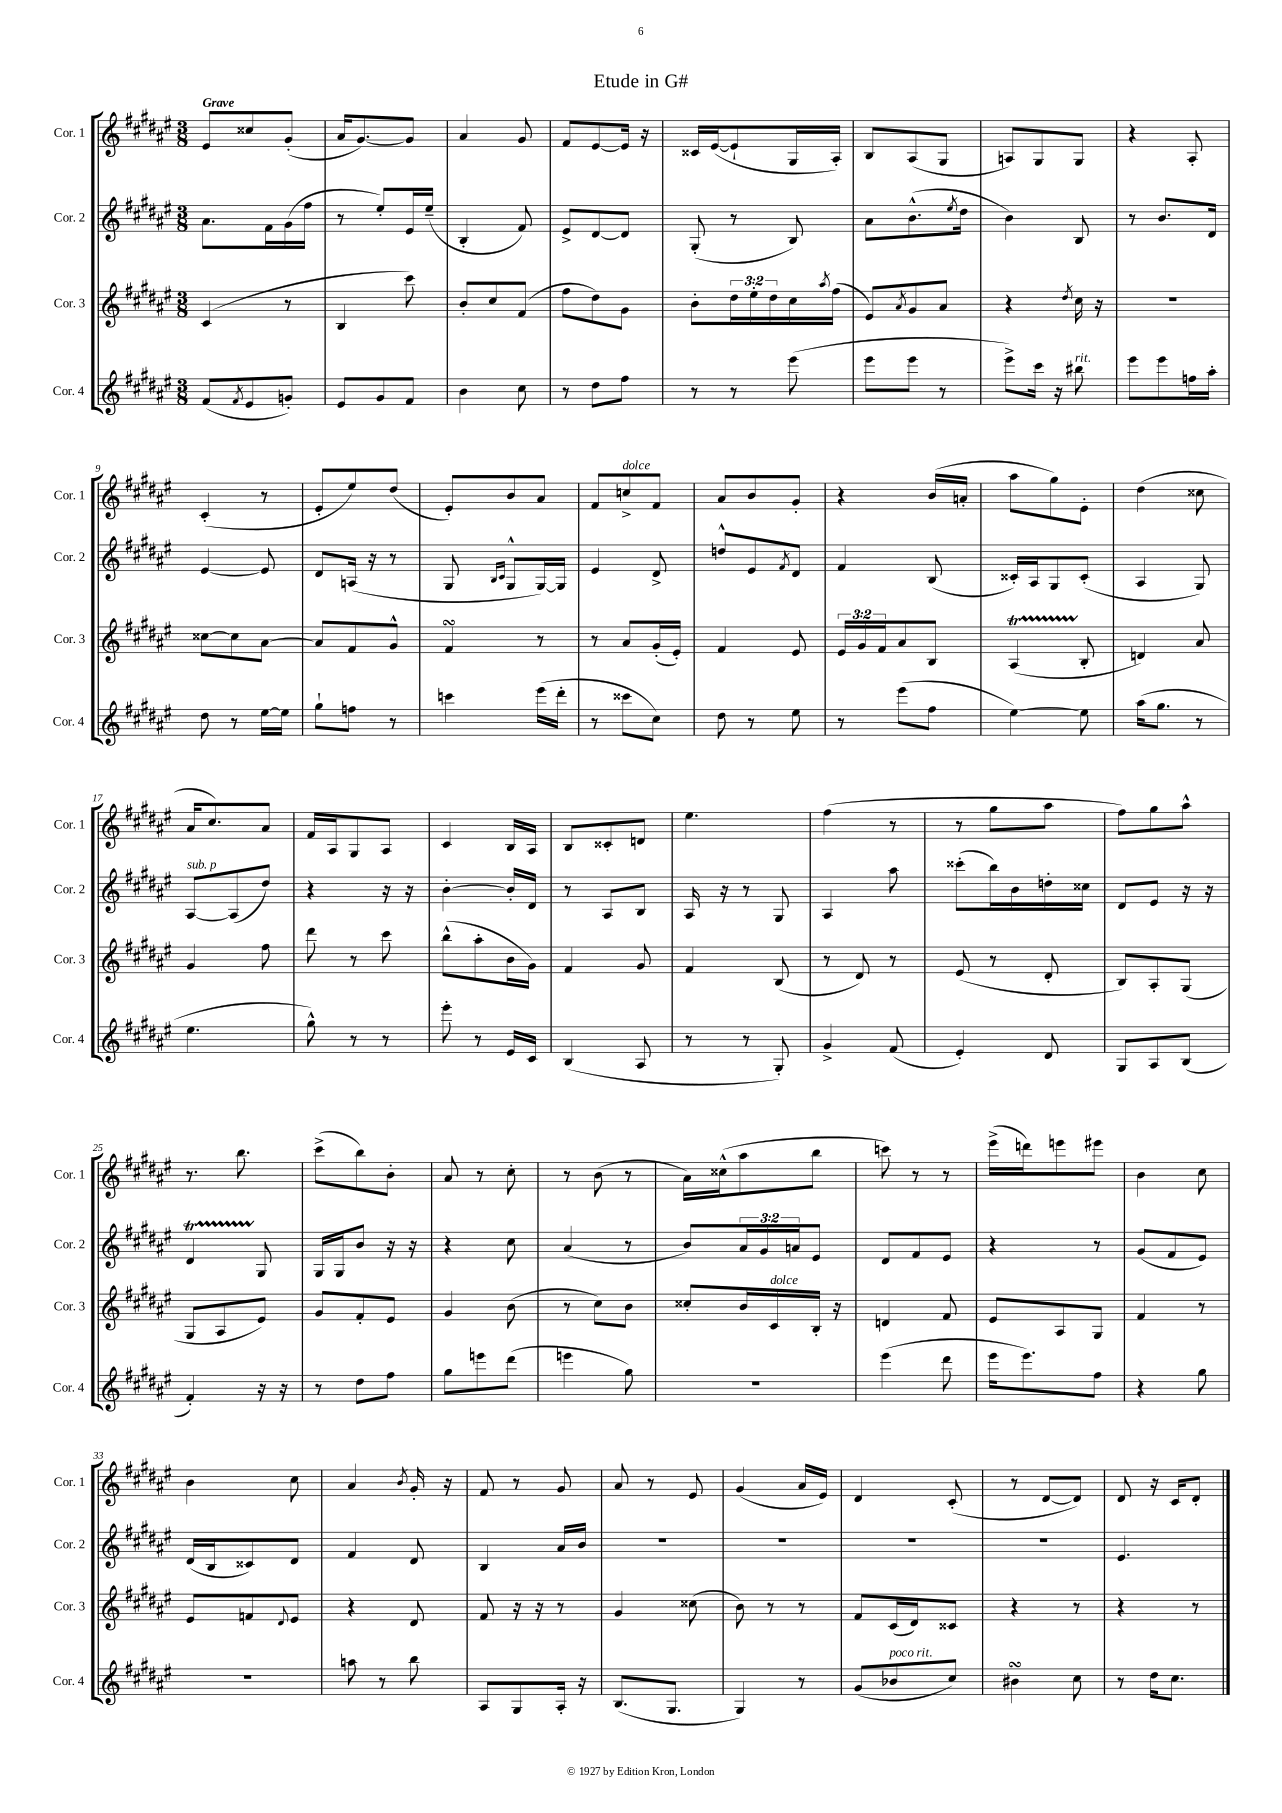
\header { title = "Etude in G#" }
<<
\new StaffGroup <<
\new Staff = "s0" \with { instrumentName = "Cor. 1" shortInstrumentName = "Cor. 1" } {
    \clef treble \key fis \major \numericTimeSignature \time 3/8 \tempo "Grave"
    eis'8 cisis''8 gis'8-.( |
    ais'16 gis'8.~) gis'8 |
    ais'4 gis'8 |
    fis'8 eis'8~ eis'16 r16 |
    cisis'16 eis'16~( eis'8-! gis16 ais16-.) |
    b8 ais8( gis8 |
    a8) gis8 gis8 |
    r4 ais8-. |
    cis'4-.( r8 |
    eis'8-. eis''8) dis''8( |
    eis'8-.) b'8 ais'8 |
    fis'8 c''8->^\markup { \italic "dolce" } fis'8 |
    ais'8 b'8 gis'8-. |
    r4 b'16( a'16-. |
    ais''8 gis''8) eis'8-. |
    dis''4( cisis''8 |
    ais'16 cis''8.) ais'8 |
    fis'16 ais16 gis8 ais8 |
    cis'4 b16 ais16 |
    b8 cisis'8-. d'8 |
    eis''4. |
    fis''4( r8 |
    r8 gis''8 ais''8 |
    fis''8) gis''8 ais''8-^ |
    r8. b''8. |
    cis'''8->( b''8) b'8-. |
    ais'8 r8 cis''8-. |
    r8 b'8( r8 |
    ais'16) cisis''16-^( ais''8 b''8 |
    c'''8) r8 r8 |
    eis'''16->( d'''16) e'''8 eis'''8 |
    b'4 cis''8 |
    b'4 cis''8 |
    ais'4 \acciaccatura { b'8 } gis'16-. r16 |
    fis'8 r8 gis'8 |
    ais'8 r8 eis'8 |
    gis'4( ais'16 eis'16) |
    dis'4 cis'8-.( |
    r8 dis'8~ dis'8) |
    dis'8 r16 cis'16 dis'8-. \bar "|." |
}
\new Staff = "s1" \with { instrumentName = "Cor. 2" shortInstrumentName = "Cor. 2" } {
    \clef treble \key fis \major \numericTimeSignature \time 3/8 \override Staff.TupletNumber.text = #tuplet-number::calc-fraction-text
    ais'8. fis'16 gis'16( fis''16 |
    r8 eis''8-.) eis'16 eis''16--( |
    b4-. fis'8) |
    eis'8-> dis'8~ dis'8 |
    gis8-.( r8 b8) |
    ais'8 b'8.-^( \acciaccatura { eis''8 } dis''16 |
    b'4) b8 |
    r8 b'8. dis'16 |
    eis'4~ eis'8 |
    dis'8 a16( r16 r8 |
    gis8 \grace { b16 cis'16 } gis8-^ gis16~) gis16 |
    eis'4 dis'8-> |
    d''8-^ eis'8 \acciaccatura { fis'8 } dis'8 |
    fis'4 b8( |
    cisis'16-.) ais16 gis8 cisis'8-.( |
    ais4 gis8) |
    ais8~^\markup { \italic "sub. p" } ais8( dis''8) |
    r4 r16 r16 |
    b'4~-. b'16-. dis'16 |
    r8 ais8 b8 |
    ais16 r16 r8 gis8 |
    ais4 ais''8 |
    cisis'''8-.( b''16) b'16 d''16-. cisis''16 |
    dis'8 eis'8 r16 r16 |
    dis'4\startTrillSpan gis8\stopTrillSpan |
    gis16 gis16 b'8 r16 r16 |
    r4 cis''8 |
    ais'4( r8 |
    b'8) \tuplet 3/2 { ais'16 gis'16 a'16 } eis'8 |
    dis'8 fis'8 eis'8 |
    r4 r8 |
    gis'8( fis'8 eis'8) |
    dis'16( b16 cisis'8) dis'8 |
    fis'4 dis'8 |
    b4 ais'16 b'16 |
    R4. |
    R4. |
    R4. |
    R4. |
    eis'4. \bar "|." |
}
\new Staff = "s2" \with { instrumentName = "Cor. 3" shortInstrumentName = "Cor. 3" } {
    \clef treble \key fis \major \numericTimeSignature \time 3/8 \override Staff.TupletNumber.text = #tuplet-number::calc-fraction-text
    cis'4( r8 |
    b4 cis'''8) |
    b'8-. cis''8 fis'8( |
    fis''8 dis''8) gis'8 |
    b'8-. \tuplet 3/2 { dis''16 eis''16-. dis''16 } cis''16 \acciaccatura { ais''8 } fis''16( |
    eis'8) \acciaccatura { ais'8 } gis'8 ais'8 |
    r4 \acciaccatura { dis''8 } cis''16 r16 |
    R4. |
    cisis''8~ cisis''8 ais'8~ |
    ais'8 fis'8 gis'8-^ |
    fis'4\turn r8 |
    r8 ais'8 gis'16-.( eis'16-.) |
    fis'4 eis'8 |
    \tuplet 3/2 { eis'16 gis'16 fis'16 } ais'8 b8 |
    ais4\startTrillSpan( b8-.\stopTrillSpan |
    d'4) ais'8 |
    gis'4 fis''8 |
    dis'''8 r8 cis'''8 |
    b''8-^( ais''8-. b'16 gis'16) |
    fis'4 gis'8 |
    fis'4 b8( |
    r8 dis'8) r8 |
    eis'8( r8 dis'8-. |
    b8) ais8-. gis8( |
    gis8 ais8 eis'8) |
    gis'8 fis'8-. eis'8 |
    gis'4 b'8( |
    r8 cis''8) b'8 |
    cisis''8-. b'16 cis'16^\markup { \italic "dolce" } b16-. r16 |
    d'4 fis'8 |
    eis'8 ais8 gis8 |
    fis'4 r8 |
    eis'8 f'8 \appoggiatura { dis'8 } eis'8 |
    r4 dis'8 |
    fis'8 r16 r16 r8 |
    gis'4 cisis''8( |
    b'8) r8 r8 |
    fis'8 cis'16( dis'16) cisis'8 |
    r4 r8 |
    r4 r8 \bar "|." |
}
\new Staff = "s3" \with { instrumentName = "Cor. 4" shortInstrumentName = "Cor. 4" } {
    \clef treble \key fis \major \numericTimeSignature \time 3/8
    fis'8( \acciaccatura { fis'8 } eis'8 g'8-.) |
    eis'8 gis'8 fis'8 |
    b'4 cis''8 |
    r8 dis''8 fis''8 |
    r8 r8 eis'''8( |
    eis'''8 eis'''8 r8 |
    eis'''8->) cis'''16 r16 bis''8^\markup { \italic "rit." } |
    eis'''8 eis'''8 f''16 ais''16-. |
    dis''8 r8 eis''16~ eis''16 |
    gis''8-! f''8 r8 |
    c'''4 eis'''16( dis'''16-. |
    r8 cisis'''8 cis''8) |
    dis''8 r8 eis''8 |
    r8 eis'''8( fis''8 |
    eis''4~) eis''8 |
    ais''16( gis''8. r8 |
    eis''4. |
    gis''8-^) r8 r8 |
    eis'''8-. r8 eis'16 cis'16 |
    b4( ais8 |
    r8 r8 gis8-.) |
    gis'4-> fis'8( |
    eis'4-.) dis'8 |
    gis8 ais8 b8( |
    fis'4-.) r16 r16 |
    r8 dis''8 fis''8 |
    gis''8 e'''8 dis'''8( |
    e'''4 gis''8) |
    R4. |
    eis'''4( dis'''8 |
    eis'''16 eis'''8.) fis''8 |
    r4 gis''8 |
    R4. |
    a''8 r8 b''8 |
    ais8 gis8 ais16-. r16 |
    b8.( gis8. |
    gis4) r8 |
    gis'8( bes'8^\markup { \italic "poco rit." } cis''8) |
    bis'4\turn cis''8 |
    r8 dis''16 cis''8. \bar "|." |
}
>>
>>
